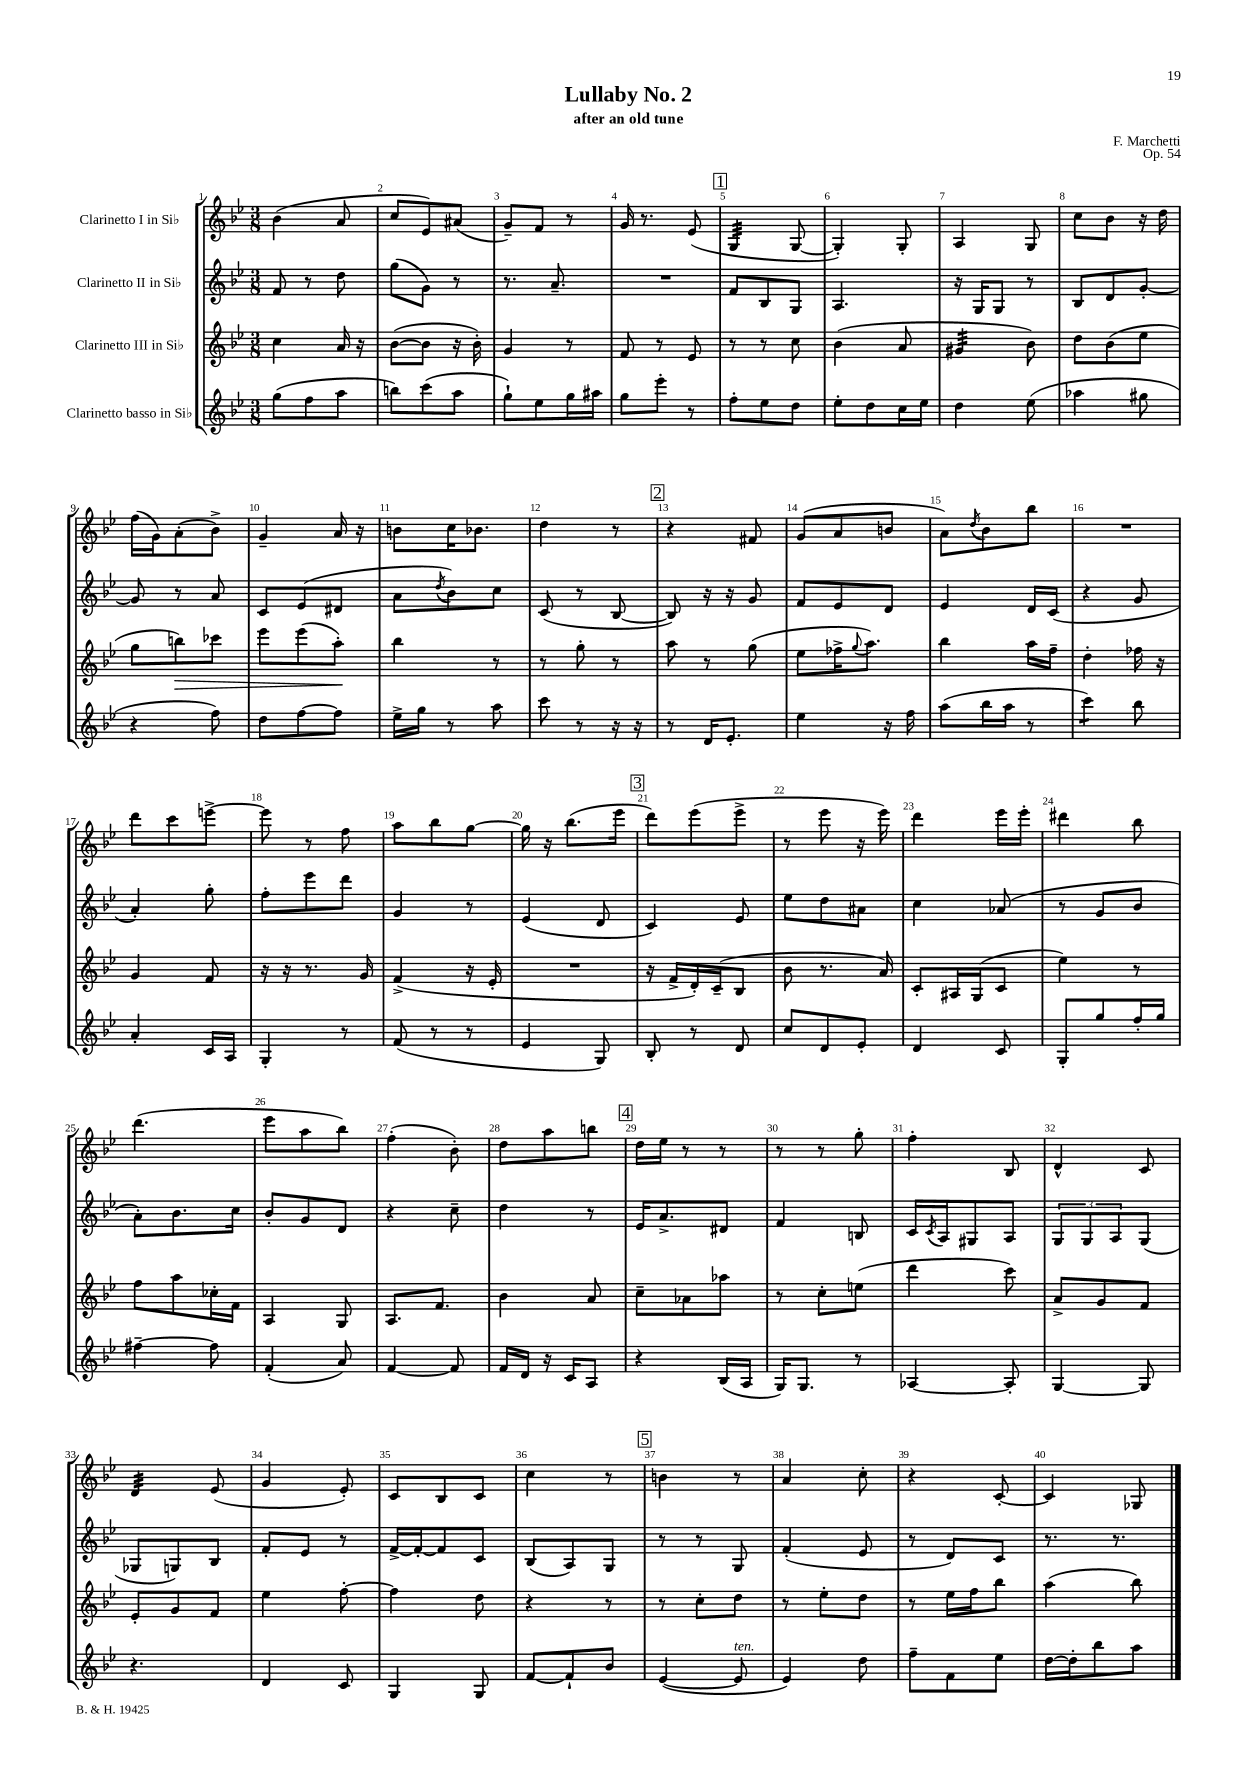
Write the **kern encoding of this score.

**kern	**kern	**kern	**kern
*staff4	*staff3	*staff2	*staff1
*clefG2	*clefG2	*clefG2	*clefG2
*k[b-e-]	*k[b-e-]	*k[b-e-]	*k[b-e-]
*M3/8	*M3/8	*M3/8	*M3/8
(8gg	4cc	8f	(4b-
8ff	.	8r	.
8aa	16a	8dd	8a
.	16r	.	.
=	=	=	=
8bb)	([8b-	(8gg	8cc
(8ccc	8b-]	8g)	8e-)
8aa	16r	8r	(8a#
.	16b-')	.	.
=	=	=	=
8gg`)	4g	8.r	8g~)
8ee-	.	.	8f
.	.	8.a~	.
16gg	8r	.	8r
16aa#	.	.	.
=	=	=	=
8gg	8f	4.r	16g
.	.	.	8.r
8eee-'	8r	.	.
8r	8e-	.	(8e-
=	=	=	=
8ff'	8r	8f	4G
8ee-	8r	8B-	.
8dd	8cc	8G	[8G
=	=	=	=
8ee-'	(4b-	4.A	4G'])
8dd	.	.	.
16cc	8a	.	8G'
16ee-	.	.	.
=	=	=	=
4dd	4g#	16r	4A
.	.	16G	.
.	.	8G	.
(8ee-	8b-)	8r	8G
=	=	=	=
4aa-	8dd	8B-	8cc
.	(8b-	8d	8b-
8gg#	8ee-	[8g'	16r
.	.	.	16dd
=	=	=	=
4r	8gg	8g]	(16ff
.	.	.	16g)
.	8bb)	8r	(8a'
8ff)	8ccc-	8a	8b-^)
=	=	=	=
8dd	8eee-	8c	4g~
[8ff	(8eee-	(8e-	.
8ff]	8aa')	8d#	16a
.	.	.	16r
=	=	=	=
16ee-^	4bb-	8a	8b
16gg	.	.	.
.	.	8qdd	.
8r	.	8b-)	16cc
.	.	.	8.b-
8aa	8r	8cc	.
=	=	=	=
8ccc	8r	(8c	4dd
8r	8gg'	8r	.
16r	8r	[8B-	8r
16r	.	.	.
=	=	=	=
8r	8aa	8B-])	4r
16d	8r	16r	.
8.e-'	.	16r	.
.	(8gg	8g	8f#
=	=	=	=
4ee-	8ee-	8f	(8g
.	16ff-^	8e-	8a
.	8qqgg	.	.
.	8.aa)	.	.
16r	.	8d	8b
16ff	.	.	.
=	=	=	=
(8aa	4bb-	4e-	8a)
.	.	.	8qdd
16bb-	.	.	8b-
16aa	.	.	.
8r	16aa	16d	8bb-
.	16ff~	(16c	.
=	=	=	=
4ccc)	4dd'	4r	4.r
8bb-	16ff-	8g	.
.	16r	.	.
=	=	=	=
4a'	4g	4a')	8ddd
.	.	.	8ccc
16c	8f	8gg'	[8eee^
16A	.	.	.
=	=	=	=
4G'	16r	8ff'	8eee]
.	16r	.	.
.	8.r	8eee-	8r
8r	.	8ddd	8ff
.	16g	.	.
=	=	=	=
(8f	(4f^	4g	8aa
8r	.	.	8bb-
8r	16r	8r	[8gg
.	16e-'	.	.
=	=	=	=
4e-	4.r	(4e-	16gg]
.	.	.	16r
.	.	.	(8.bb-
8G)	.	8d	.
.	.	.	16eee-
=	=	=	=
8B-'	16r	4c)	8ddd)
.	16f^	.	.
8r	16d')	.	(8eee-
.	(16c~	.	.
8d	8B-	8e-	8eee-^
=	=	=	=
8cc	8b-	8ee-	8r
8d	8.r	8dd	8eee-
8e-'	.	8a#	16r
.	16a)	.	16eee-)
=	=	=	=
4d	8c'	4cc	4ddd
.	16A#	.	.
.	(16G	.	.
8c	8c	(8a-	16eee-
.	.	.	16eee-'
=	=	=	=
8G'	4ee-)	8r	4ddd#
8gg	.	8g	.
16ff'	8r	8b-	8bb-
16gg	.	.	.
=	=	=	=
[4ff#~	8ff	8a')	(4.ddd
.	8aa	8.b-	.
8ff#]	16cc-'	.	.
.	16f	16cc	.
=	=	=	=
(4f'	4A	8b-'	8eee-
.	.	8g	8aa
8a)	8G	8d	8bb-)
=	=	=	=
[4f	8.A	4r	(4ff'
.	8.f	.	.
8f]	.	8cc~	8b-')
=	=	=	=
16f	4b-	4dd	8dd
16d	.	.	.
16r	.	.	8aa
16c	.	.	.
8A	8a	8r	8bb
=	=	=	=
4r	8cc~	16e-	16dd
.	.	8.a^	16ee-
.	8a-	.	8r
(16B-	8aa-	8d#	8r
16A	.	.	.
=	=	=	=
16G)	8r	4f	8r
8.G	.	.	.
.	8cc'	.	8r
8r	(8ee	8B	8gg'
=	=	=	=
[4A-	4ddd	16c	4ff'
.	.	8qc	.
.	.	16A	.
.	.	8G#	.
8A-']	8ccc)	8A	8B-
=	=	=	=
[4G	8a^	12G	4d^^
.	.	12G	.
.	8g	.	.
.	.	12A	.
8G]	8f	(8G	8c
=	=	=	=
4.r	8e-'	8G-	4d
.	8g	8G)	.
.	8f	8B-	(8e-
=	=	=	=
4d	4ee-	8f'	4g
.	.	8e-	.
8c	[8ff'	8r	8e-')
=	=	=	=
4G	4ff]	[16f^	8c
.	.	16f'_	.
.	.	8f]	8B-
8G	8dd	8c	8c
=	=	=	=
[8f	4r	(8B-	4cc
8f`]	.	8A)	.
8b-	8r	8G	8r
=	=	=	=
([4e-	8r	8r	4b
.	8cc'	8r	.
8e-]	8dd	8G	8r
=	=	=	=
4e-)	8r	(4f'	4a
.	8ee-'	.	.
8dd	8dd	8e-	8cc'
=	=	=	=
8ff~	8r	8r	4r
8f	16ee-	8d)	.
.	16ff	.	.
8ee-	8bb-	8c	[8c'
=	=	=	=
[16dd	(4aa	8.r	4c]
16dd']	.	.	.
8bb-	.	.	.
.	.	8.r	.
8aa	8bb-)	.	8G-
==	==	==	==
*-	*-	*-	*-
